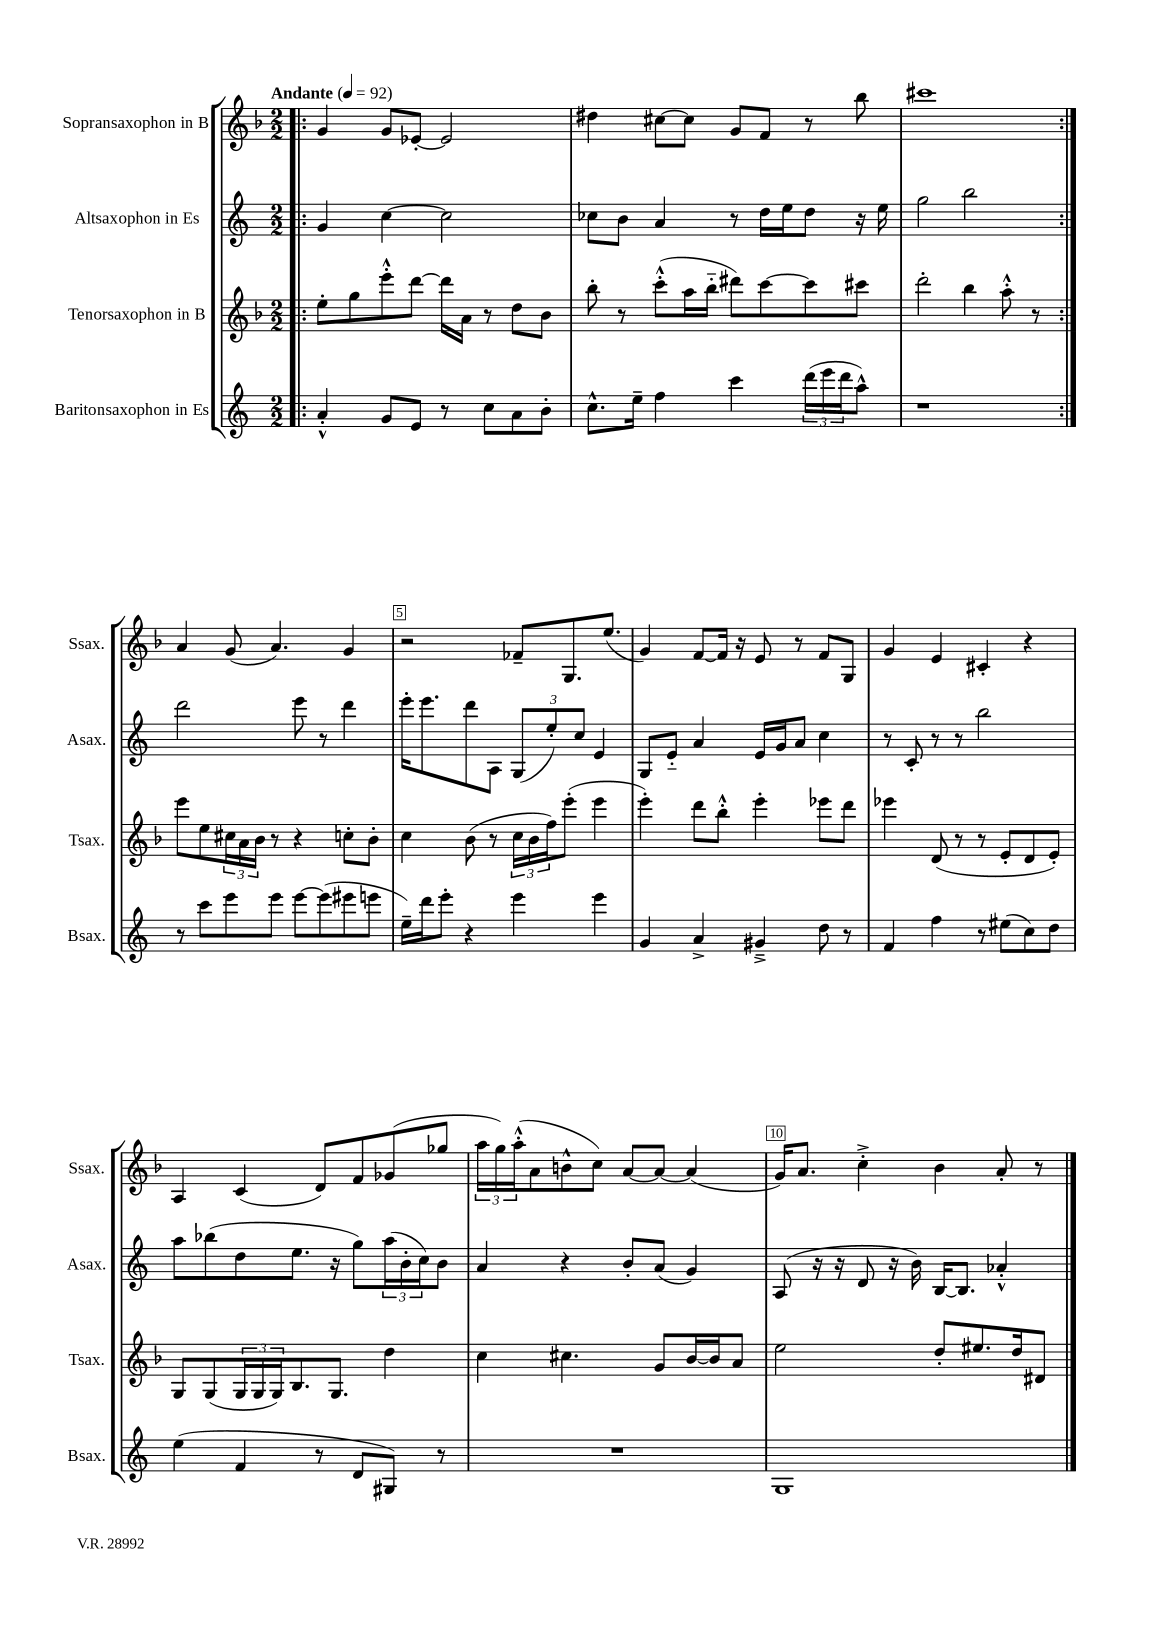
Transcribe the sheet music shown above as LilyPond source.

<<
\new StaffGroup <<
\new Staff = "s0" \with { instrumentName = "Sopransaxophon in B" shortInstrumentName = "Ssax." } {
    \clef treble \key f \major \numericTimeSignature \time 2/2 \tempo "Andante" 4 = 92
    \repeat volta 2 { \bar ".|:" g'4 g'8 ees'8~-. ees'2 |
    dis''4 cis''8~ cis''8 g'8 f'8 r8 bes''8 |
    cis'''1 | }
    a'4 g'8( a'4.) g'4 |
    r2 fes'8-- g8. e''8.( |
    g'4) f'8~ f'16 r16 e'8 r8 f'8 g8 |
    g'4 e'4 cis'4-. r4 |
    a4 c'4( d'8) f'8 ges'8( ges''8 |
    \tuplet 3/2 { a''16 g''16) a''16-.-^( } a'8 b'8-^ c''8) a'8~ a'8~ a'4( |
    g'16) a'8. c''4-.-> bes'4 a'8-. r8 \bar "|." |
}
\new Staff = "s1" \with { instrumentName = "Altsaxophon in Es" shortInstrumentName = "Asax." } {
    \clef treble \key c \major \numericTimeSignature \time 2/2
    \repeat volta 2 { \bar ".|:" g'4 c''4~ c''2 |
    ces''8 b'8 a'4 r8 d''16 e''16 d''8 r16 e''16 |
    g''2 b''2 | }
    d'''2 e'''8 r8 d'''4 |
    e'''16-. e'''8. d'''8 a8 \tuplet 3/2 { g8( e''8-.) c''8 } e'4 |
    g8 e'8-_ a'4 e'16 g'16 a'8 c''4 |
    r8 c'8-. r8 r8 b''2 |
    a''8 bes''8( d''8 e''8. r16 g''8) \tuplet 3/2 { a''16( b'16-. c''16) } b'8 |
    a'4 r4 b'8-. a'8( g'4) |
    a8( r16 r16 d'8 r16 b'16) b16~ b8. aes'4-.-^ \bar "|." |
}
\new Staff = "s2" \with { instrumentName = "Tenorsaxophon in B" shortInstrumentName = "Tsax." } {
    \clef treble \key f \major \numericTimeSignature \time 2/2
    \repeat volta 2 { \bar ".|:" e''8-. g''8 e'''8-.-^ d'''8~ d'''16 a'16 r8 d''8 bes'8 |
    bes''8-. r8 c'''8-.-^( a''16 bes''16-_ dis'''8) c'''8~ c'''8 cis'''8 |
    d'''2-. bes''4 a''8-.-^ r8 | }
    e'''8 e''8 \tuplet 3/2 { cis''16 a'16 bes'16 } r8 r4 c''8-. bes'8-. |
    c''4 bes'8( r8 \tuplet 3/2 { c''16 bes'16 f''16) } e'''8-.( e'''4 |
    e'''4-.) d'''8 bes''8-.-^ e'''4-. ees'''8 d'''8 |
    ees'''4 d'8( r8 r8 e'8-. d'8 e'8-.) |
    g8 g8( \tuplet 3/2 { g16 g16 g16) } bes8. g8. d''4 |
    c''4 cis''4. g'8 bes'16~ bes'16 a'8 |
    e''2 d''8-. eis''8. d''16 dis'8 \bar "|." |
}
\new Staff = "s3" \with { instrumentName = "Baritonsaxophon in Es" shortInstrumentName = "Bsax." } {
    \clef treble \key c \major \numericTimeSignature \time 2/2
    \repeat volta 2 { \bar ".|:" a'4-.-^ g'8 e'8 r8 c''8 a'8 b'8-. |
    c''8.-^ e''16-- f''4 c'''4 \tuplet 3/2 { d'''16( e'''16 d'''16 } a''8-^) |
    r1 | }
    r8 c'''8 e'''8 e'''8 e'''8~ e'''8( eis'''8 e'''8 |
    e''16--) d'''16 e'''8-. r4 e'''4 e'''4 |
    g'4 a'4-> gis'4---> d''8 r8 |
    f'4 f''4 r8 eis''8( c''8) d''8 |
    e''4( f'4 r8 d'8 gis8) r8 |
    R1 |
    g1 \bar "|." |
}
>>
>>
\layout { \context { \Score \override BarNumber.break-visibility = ##(#f #t #t) barNumberVisibility = #(every-nth-bar-number-visible 5) \override BarNumber.stencil = #(make-stencil-boxer 0.1 0.3 ly:text-interface::print) } }
